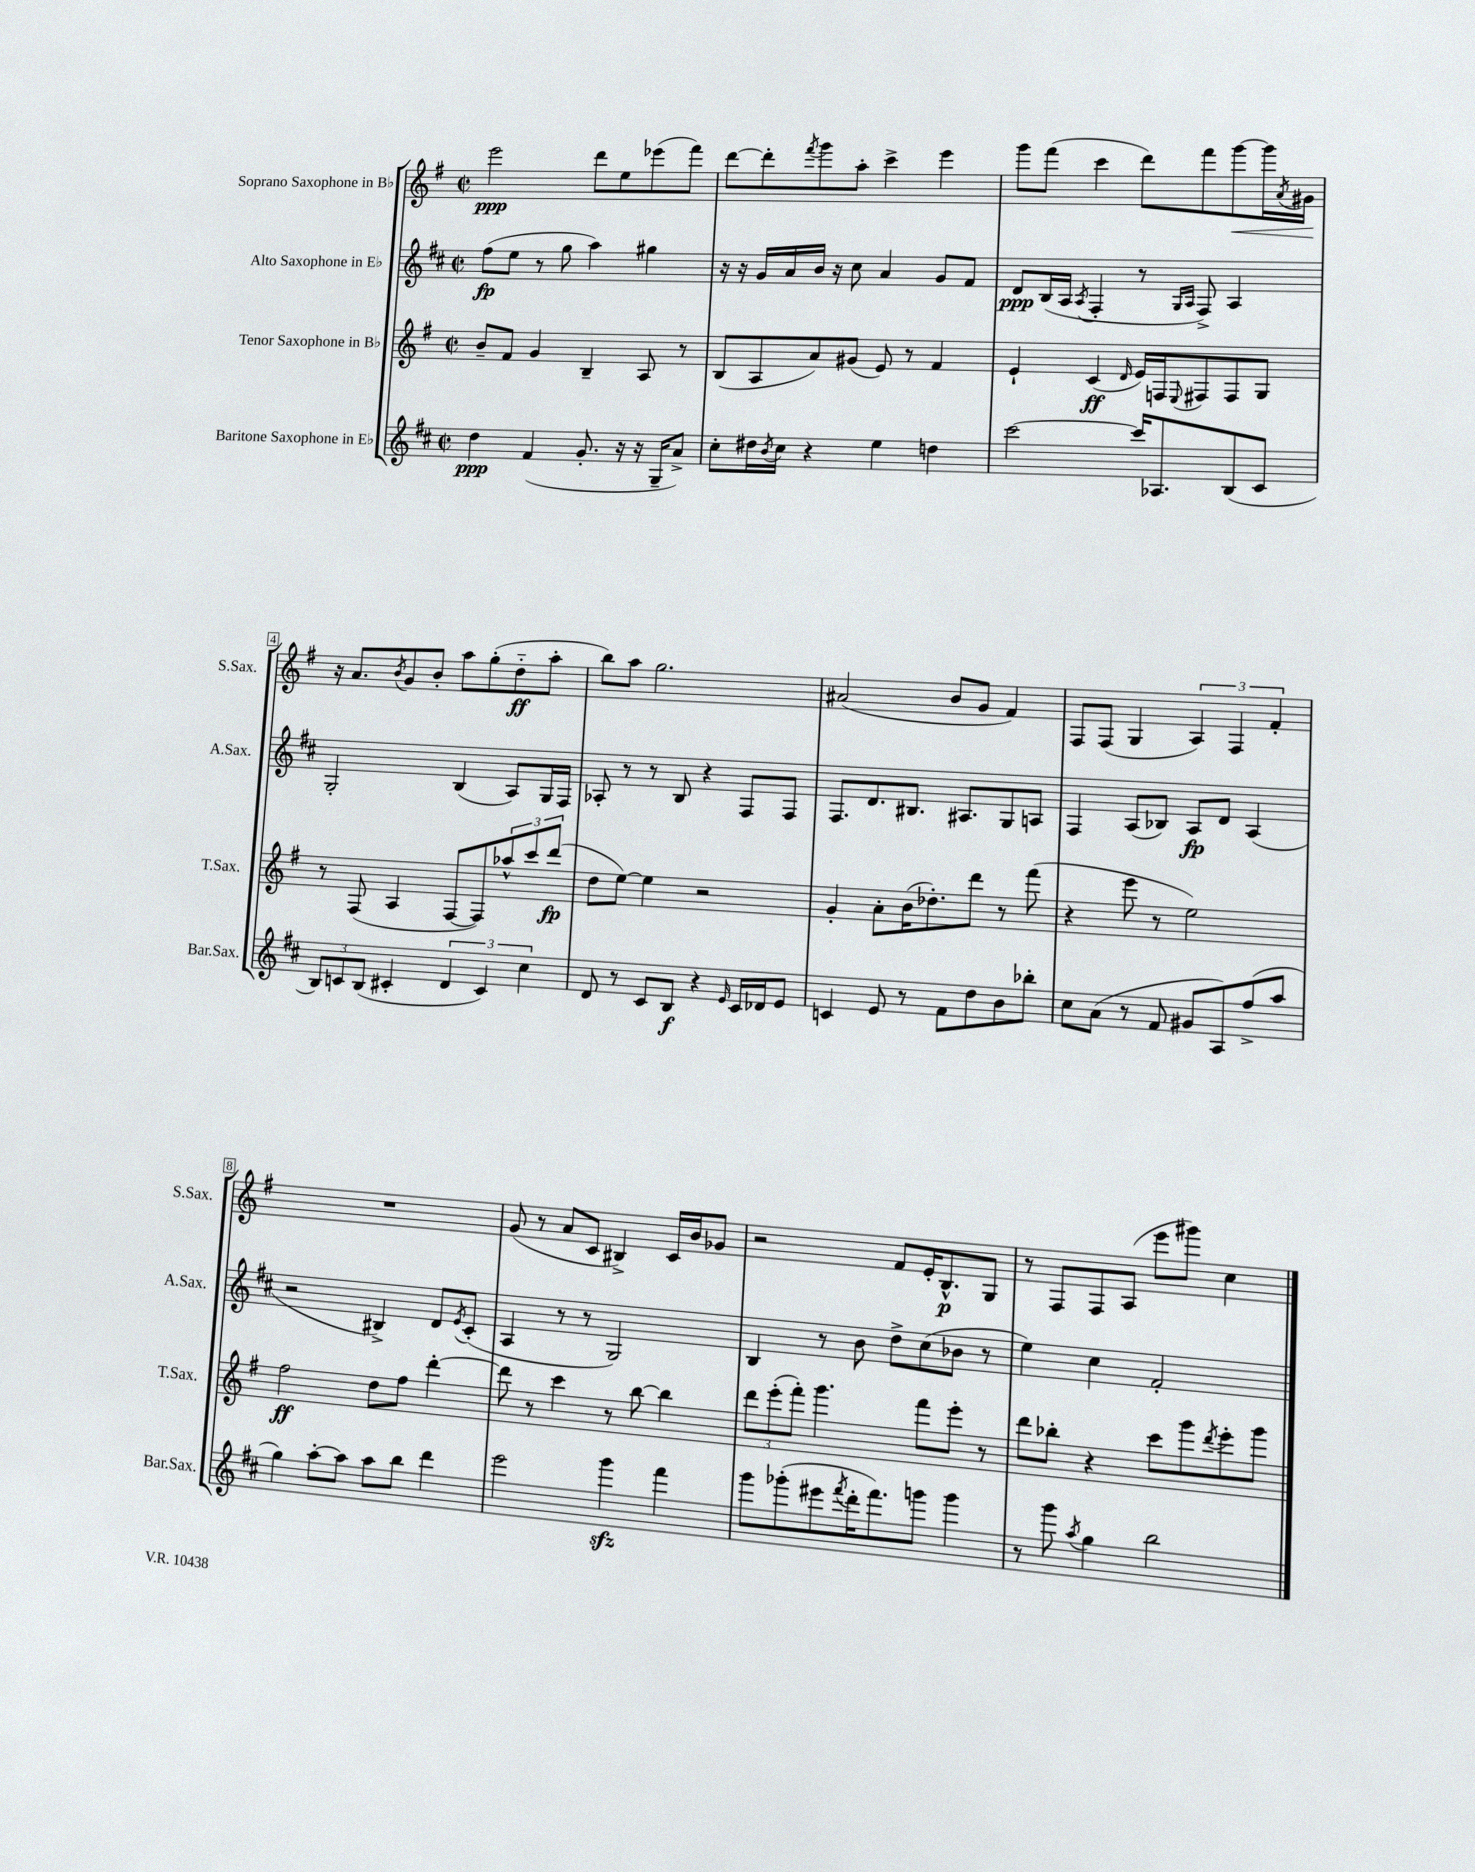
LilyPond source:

<<
\new StaffGroup <<
\new Staff = "s0" \with { instrumentName = "Soprano Saxophone in Bb" shortInstrumentName = "S.Sax." } {
    \clef treble \key g \major \defaultTimeSignature \time 2/2
    e'''2\ppp d'''8 e''8 ees'''8( fis'''8) |
    d'''8~ d'''8-. \acciaccatura { fis'''8 } g'''8 a''8-. c'''4-> e'''4 |
    g'''8 fis'''8( c'''4 d'''8) fis'''8 g'''8~\< g'''16 \acciaccatura { a'8 } gis'16\! |
    r16 a'8. \acciaccatura { b'8 } g'8 b'8-. a''8 g''8-.( d''8-_\ff a''8-. |
    b''8) a''8 g''2. |
    ais'2( b'8 g'8 fis'4) |
    fis8 fis8( g4 \tuplet 3/2 { a4) fis4 fis'4-. } |
    R1 |
    g'8( r8 a'8 c'8 bis4->) c'16 b'16 ges'8 |
    r2 fis'8 e'16-. b8.-^\p g8 |
    r8 fis8 fis8 a8( e'''8 gis'''8) c''4 \bar "|." |
}
\new Staff = "s1" \with { instrumentName = "Alto Saxophone in Eb" shortInstrumentName = "A.Sax." } {
    \clef treble \key d \major \defaultTimeSignature \time 2/2
    fis''8\fp( e''8 r8 g''8 a''4) gis''4 |
    r16 r16 g'16 a'16 b'16 r16 cis''8 a'4 g'8 fis'8 |
    d'8\ppp b16( a16 \acciaccatura { a8 } fis4-. r8 \grace { g16 a16 } fis8->) a4 |
    g2-. b4( a8) g16 fis16 |
    aes8-. r8 r8 b8 r4 fis8 fis8 |
    fis8. d'8. bis8. ais8. g8 a8 |
    fis4 a8( bes8) a8\fp d'8 a4( |
    r2 bis4->) d'8 \acciaccatura { e'8 } cis'8-.( |
    a4 r8 r8 g2) |
    b4 r8 b'8 d''8-> cis''8( bes'8 r8 |
    e''4) cis''4 fis'2-. \bar "|." |
}
\new Staff = "s2" \with { instrumentName = "Tenor Saxophone in Bb" shortInstrumentName = "T.Sax." } {
    \clef treble \key g \major \defaultTimeSignature \time 2/2
    b'8-- fis'8 g'4 b4-- a8 r8 |
    b8( a8 a'8) gis'8( e'8) r8 fis'4 |
    e'4-! c'4\ff( \grace { d'16 } e'16) f16 \appoggiatura { e8 } fis8 fis8 g8 |
    r8 fis8( a4 fis8~ fis8) \tuplet 3/2 { aes''8-^ c'''8 d'''8\fp( } |
    d''8 e''8~) e''4 r2 |
    g'4-. a'8-. b'16( des''8.-.) d'''8 r8 fis'''8( |
    r4 e'''8 r8 e''2) |
    fis''2\ff d''8 fis''8 d'''4~-. |
    d'''8 r8 c'''4 r8 b''8~ b''4 |
    \tuplet 3/2 { d'''8 e'''8-.( fis'''8-.) } g'''4. fis'''8 e'''8-. r8 |
    d'''8 bes''8-. r4 c'''8 g'''8 \acciaccatura { d'''8 } e'''8-. g'''8 \bar "|." |
}
\new Staff = "s3" \with { instrumentName = "Baritone Saxophone in Eb" shortInstrumentName = "Bar.Sax." } {
    \clef treble \key d \major \defaultTimeSignature \time 2/2
    d''4\ppp fis'4( g'8.-. r16 r16 g16-- a'8->) |
    cis''8-. dis''16 \acciaccatura { b'8 } cis''16 r4 e''4 d''4 |
    cis'''2~ cis'''16 aes8. b8( cis'8 |
    \tuplet 3/2 { b8) c'8 b8( } cis'4-. \tuplet 3/2 { d'4 cis'4) cis''4 } |
    d'8 r8 cis'8 b8\f r4 \grace { e'16 } cis'16 des'16 e'8 |
    c'4 e'8 r8 fis'8 d''8 b'8 bes''8-. |
    cis''8 a'8( r8 fis'8 gis'8 a8) fis''8->( a''8 |
    g''4) a''8~-. a''8 a''8 b''8 d'''4 |
    e'''2 g'''4\sfz fis'''4 |
    g'''8 ges'''8-.( eis'''8 \acciaccatura { fis'''8 } d'''16-. fis'''8.) g'''8 g'''4 |
    r8 g'''8 \acciaccatura { a''8 } g''4 b''2 \bar "|." |
}
>>
>>
\layout { \context { \Score \override BarNumber.stencil = #(make-stencil-boxer 0.1 0.3 ly:text-interface::print) } }
